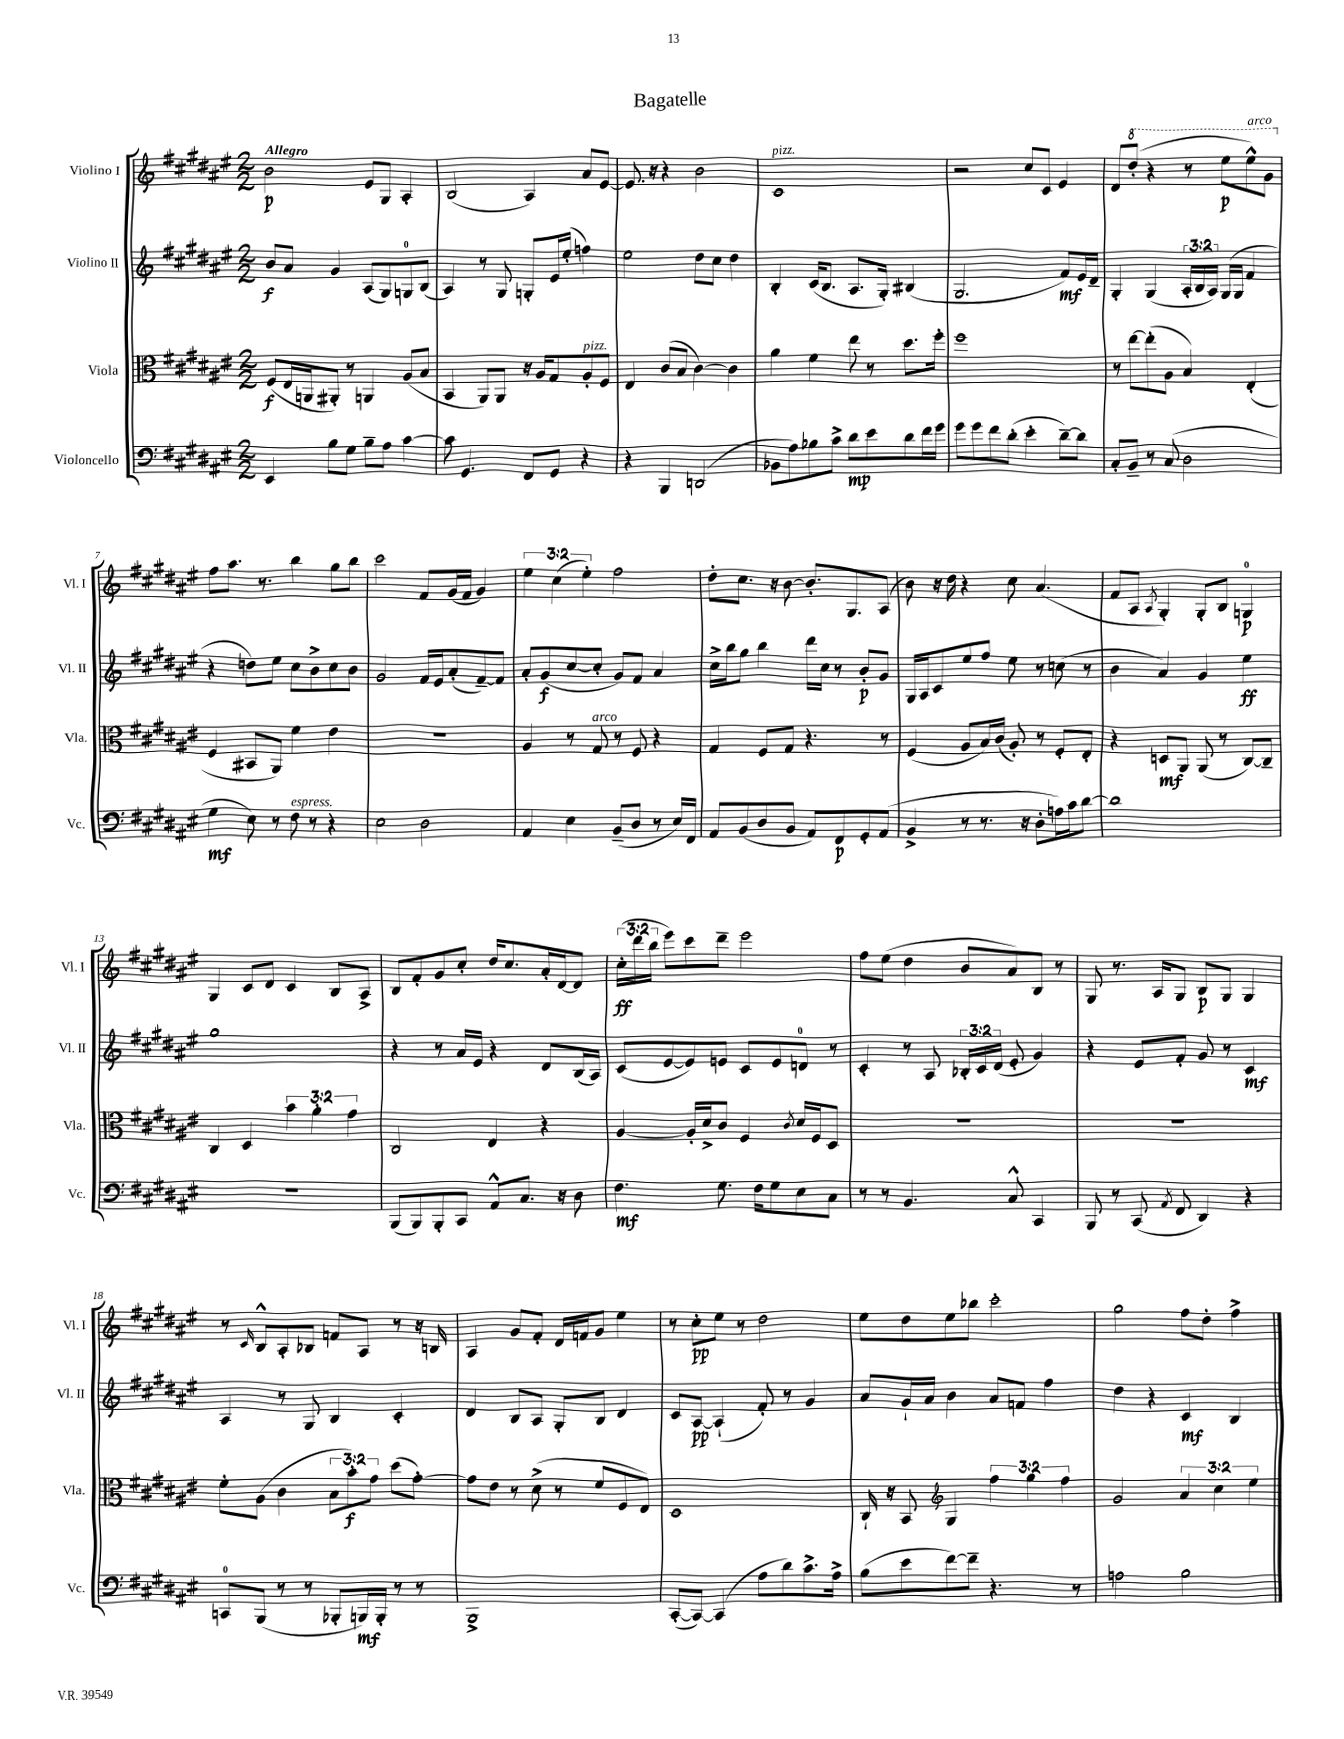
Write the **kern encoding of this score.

**kern	**kern	**kern	**kern
*staff4	*staff3	*staff2	*staff1
*clefF4	*clefC3	*clefG2	*clefG2
*k[f#c#g#d#a#e#]	*k[f#c#g#d#a#e#]	*k[f#c#g#d#a#e#]	*k[f#c#g#d#a#e#]
*M2/2	*M2/2	*M2/2	*M2/2
4EE#	(8F#	8b	2b
.	16E#	8a#	.
.	16AA	.	.
8B	8AA#')	4g#	.
8G#	8r	.	.
8B~	4AA	(8A#	8e#
8A#	.	8G#)	8G#
[4c#	(8A#	8G	4A#'
.	8B	(8B	.
=	=	=	=
8c#]	4BB	4A#)	(2B
4.GG#	.	.	.
.	8AA#)	8r	.
.	8AA#	8G#	.
8FF#	16r	8G'	4A#)
.	16A#	.	.
8GG#	8G#	16e#	.
.	.	(16ee#'	.
4r	8A#'	4ff)	8a#
.	8F#	.	[8e#
=	=	=	=
4r	4E#	2ee#	8.e#]
.	.	.	16r
4BBB	(8c#	.	4r
.	8B	.	.
(2DD	[4c#)	8dd#	2b
.	.	8cc#	.
.	4c#]	4dd#	.
=	=	=	=
8BB-	4a#	4B'	1c#
8A#)	.	.	.
8B-	4f#	(16c#	.
.	.	8.B	.
8c#^	.	.	.
8d#	8ee#	8.A#	.
8e#	8r	.	.
.	.	16G#')	.
8d#	8.dd#	(4B#	.
16f#	.	.	.
16g#	16ff#'	.	.
=	=	=	=
8g#	1ff#	2.G#	2r
8g#	.	.	.
8f#	.	.	.
(8d#'	.	.	.
4e#'	.	.	8cc#
.	.	.	8c#
[8d#~)	.	8f#)	4e#
8d#]	.	16e#	.
.	.	16d#~	.
=	=	=	=
8C#'	8r	4G#'	8d#
8BB~	[8ee#	.	(8ddd#'
8r	(8ee#']	(4G#	4r
(8C#	8A#	.	.
2D#	4B)	24A#'	8r
.	.	24B	.
.	.	24A#)	.
.	.	(16G#	8eee#
.	.	16G#	.
.	(4E#'	4f#	8eee#^^)
.	.	.	8gg#
=	=	=	=
4G#	4F#	4r	8ff#
.	.	.	8.aa#
8E#)	8BB#	8dd)	.
.	.	.	8.r
8r	8AA#)	8ee#	.
8F#	4f#	8cc#	4bb
8r	.	8b^	.
4r	4e#	8cc#	8gg#
.	.	8b	8bb
=	=	=	=
2E#	1r	2g#	2ccc#
2D#	.	16f#	8f#
.	.	16e#	.
.	.	(8a#'	(16g#
.	.	.	16f#
.	.	[8f#~)	4g#)
.	.	8f#]	.
=	=	=	=
4AA#	4A#	8a#'	6ee#
.	.	(8g#	.
.	.	.	(6cc#
4E#	8r	[8cc#	.
.	.	.	6ee#')
.	8G#	8cc#']	.
(8BB~	8r	8g#)	2ff#
8D#	8F#	8f#	.
8r	4r	4a#	.
16E#)	.	.	.
16FF#	.	.	.
=	=	=	=
8AA#	4G#	16cc#^	8dd#'
.	.	16bb	.
(8BB	.	8gg#	8.cc#
8D#	8F#	4bb	.
.	.	.	16r
8BB	8G#	.	[8b
8AA#)	4.r	16ddd#	8.b']
.	.	16cc#	.
8FF#	.	8r	.
.	.	.	8.G#
8GG#'	.	8b'	.
(8AA#	8r	8g#	(8A#
=	=	=	=
4BB^	(4F#	16G#	8b)
.	.	16A#	.
.	.	8c#	16r
.	.	.	16dd#
8r	8A#	8ee#	4r
8.r	16B)	8ff#	.
.	(16c#	.	.
.	8A#')	8ee#	8cc#
16r	.	.	.
8D#'	8r	8r	(4.a#
16A)	8F#'	(8cc	.
16c#	.	.	.
[8d#	8E#'	8r	.
=	=	=	=
1d#]	4r	4b	8f#
.	.	.	8A#
.	.	.	8qA#
.	8D	4a#)	4G#')
.	8AA#	.	.
.	(8AA#	4g#	8G#'
.	8r	.	8B
.	[8C#)	4ee#	4G
.	8C#~]	.	.
=	=	=	=
1r	4C#	1gg#	4G#
.	4D#	.	8c#
.	.	.	8d#
.	6b	.	4c#
.	6a#'	.	.
.	.	.	8B
.	6g#	.	.
.	.	.	8A#^
=	=	=	=
(8BBB	2C#	4r	8B
8BBB)	.	.	8f#'
8BBB'	.	8r	8g#
8CC#	.	16a#	8cc#'
.	.	16e#	.
8AA#^^	4E#	4r	16dd#
.	.	.	8.cc#
8.C#	.	.	.
.	4r	8d#	16a#'
16r	.	.	[16d#
8D#	.	(16B	8d#]
.	.	16A#)	.
=	=	=	=
4.F#	[4A#	(8c#	(24cc#'
.	.	.	24ddd#
.	.	.	24bb
.	.	[8e#	8eee#)
.	16A#']	8e#])	8ccc#
.	16d#^	.	.
8.G#	8c#	8e	8ddd#~
.	4F#	8c#	2eee#
16F#	.	.	.
8G#	.	8e	.
.	8qc#	.	.
8E#	16d#	8d	.
.	16F#	.	.
8C#	8D#	8r	.
=	=	=	=
8r	1r	4c#'	8ff#
8r	.	.	(8ee#
4.BB	.	8r	4dd#
.	.	8A#	.
.	.	24B-'	8b
.	.	24c#	.
.	.	(24d#	.
8C#^^	.	8e#'	8a#)
4CC#	.	4g#)	8B
.	.	.	8r
=	=	=	=
8BBB	1r	4r	8G#
8r	.	.	8.r
(8CC#	.	8e#	.
.	.	.	16A#
8qAA#	.	.	.
8FF#	.	8f#'	8G#
4DD#)	.	8g#	8B
.	.	8r	8G#
4r	.	4c#	4G#
=	=	=	=
8CC	8f#'	4A#	8r
.	.	.	16qqc#
(8BBB	(8A#	.	8B^^
8r	4c#	8r	8A#'
8r	.	8G#	8B-
8BBB-'	12B	4B	8f
.	12b')	.	.
16BBB)	.	.	8A#
.	12g#	.	.
16BBB'	.	.	.
8r	(8dd#	4c#'	8r
8r	[8g#')	.	16r
.	.	.	16B
=	=	=	=
1BBB^	8g#]	4d#	4A#
.	8e#	.	.
.	8r	8B	8g#
.	(8d#^	8A#	8f#'
.	8r	8G#'	16d#
.	.	.	16f
.	8f#	8B	8g#
.	8F#	4d#	4ee#
.	8E#)	.	.
=	=	=	=
([8CC#'	1D#	8c#	8r
8CC#_)	.	[8A#	8cc#'
(4CC#]	.	(4A#`]	8ee#
.	.	.	8r
8A#	.	8f#')	2dd#
8d#)	.	8r	.
8.c#^	.	4g#	.
16A#^	.	.	.
=	=	=	=
(8B	16C#`	8a#	8ee#
.	16r	.	.
8e#	8BB	16g#`	8dd#
.	.	16a#	.
*	*clefG2	*	*
[8f#)	4G#	4b	8ee#
8f#~]	.	.	8bb-
4.r	6ff#	8a#	2ccc#'
.	.	8f	.
.	6gg#	.	.
.	.	4ff#	.
.	6ff#	.	.
8r	.	.	.
=	=	=	=
2A	2g#	4dd#	2gg#
.	.	4r	.
2B	6a#	4c#	8ff#
.	.	.	8dd#'
.	6cc#	.	.
.	.	4B	4ff#^
.	6ee#	.	.
==	==	==	==
*-	*-	*-	*-
